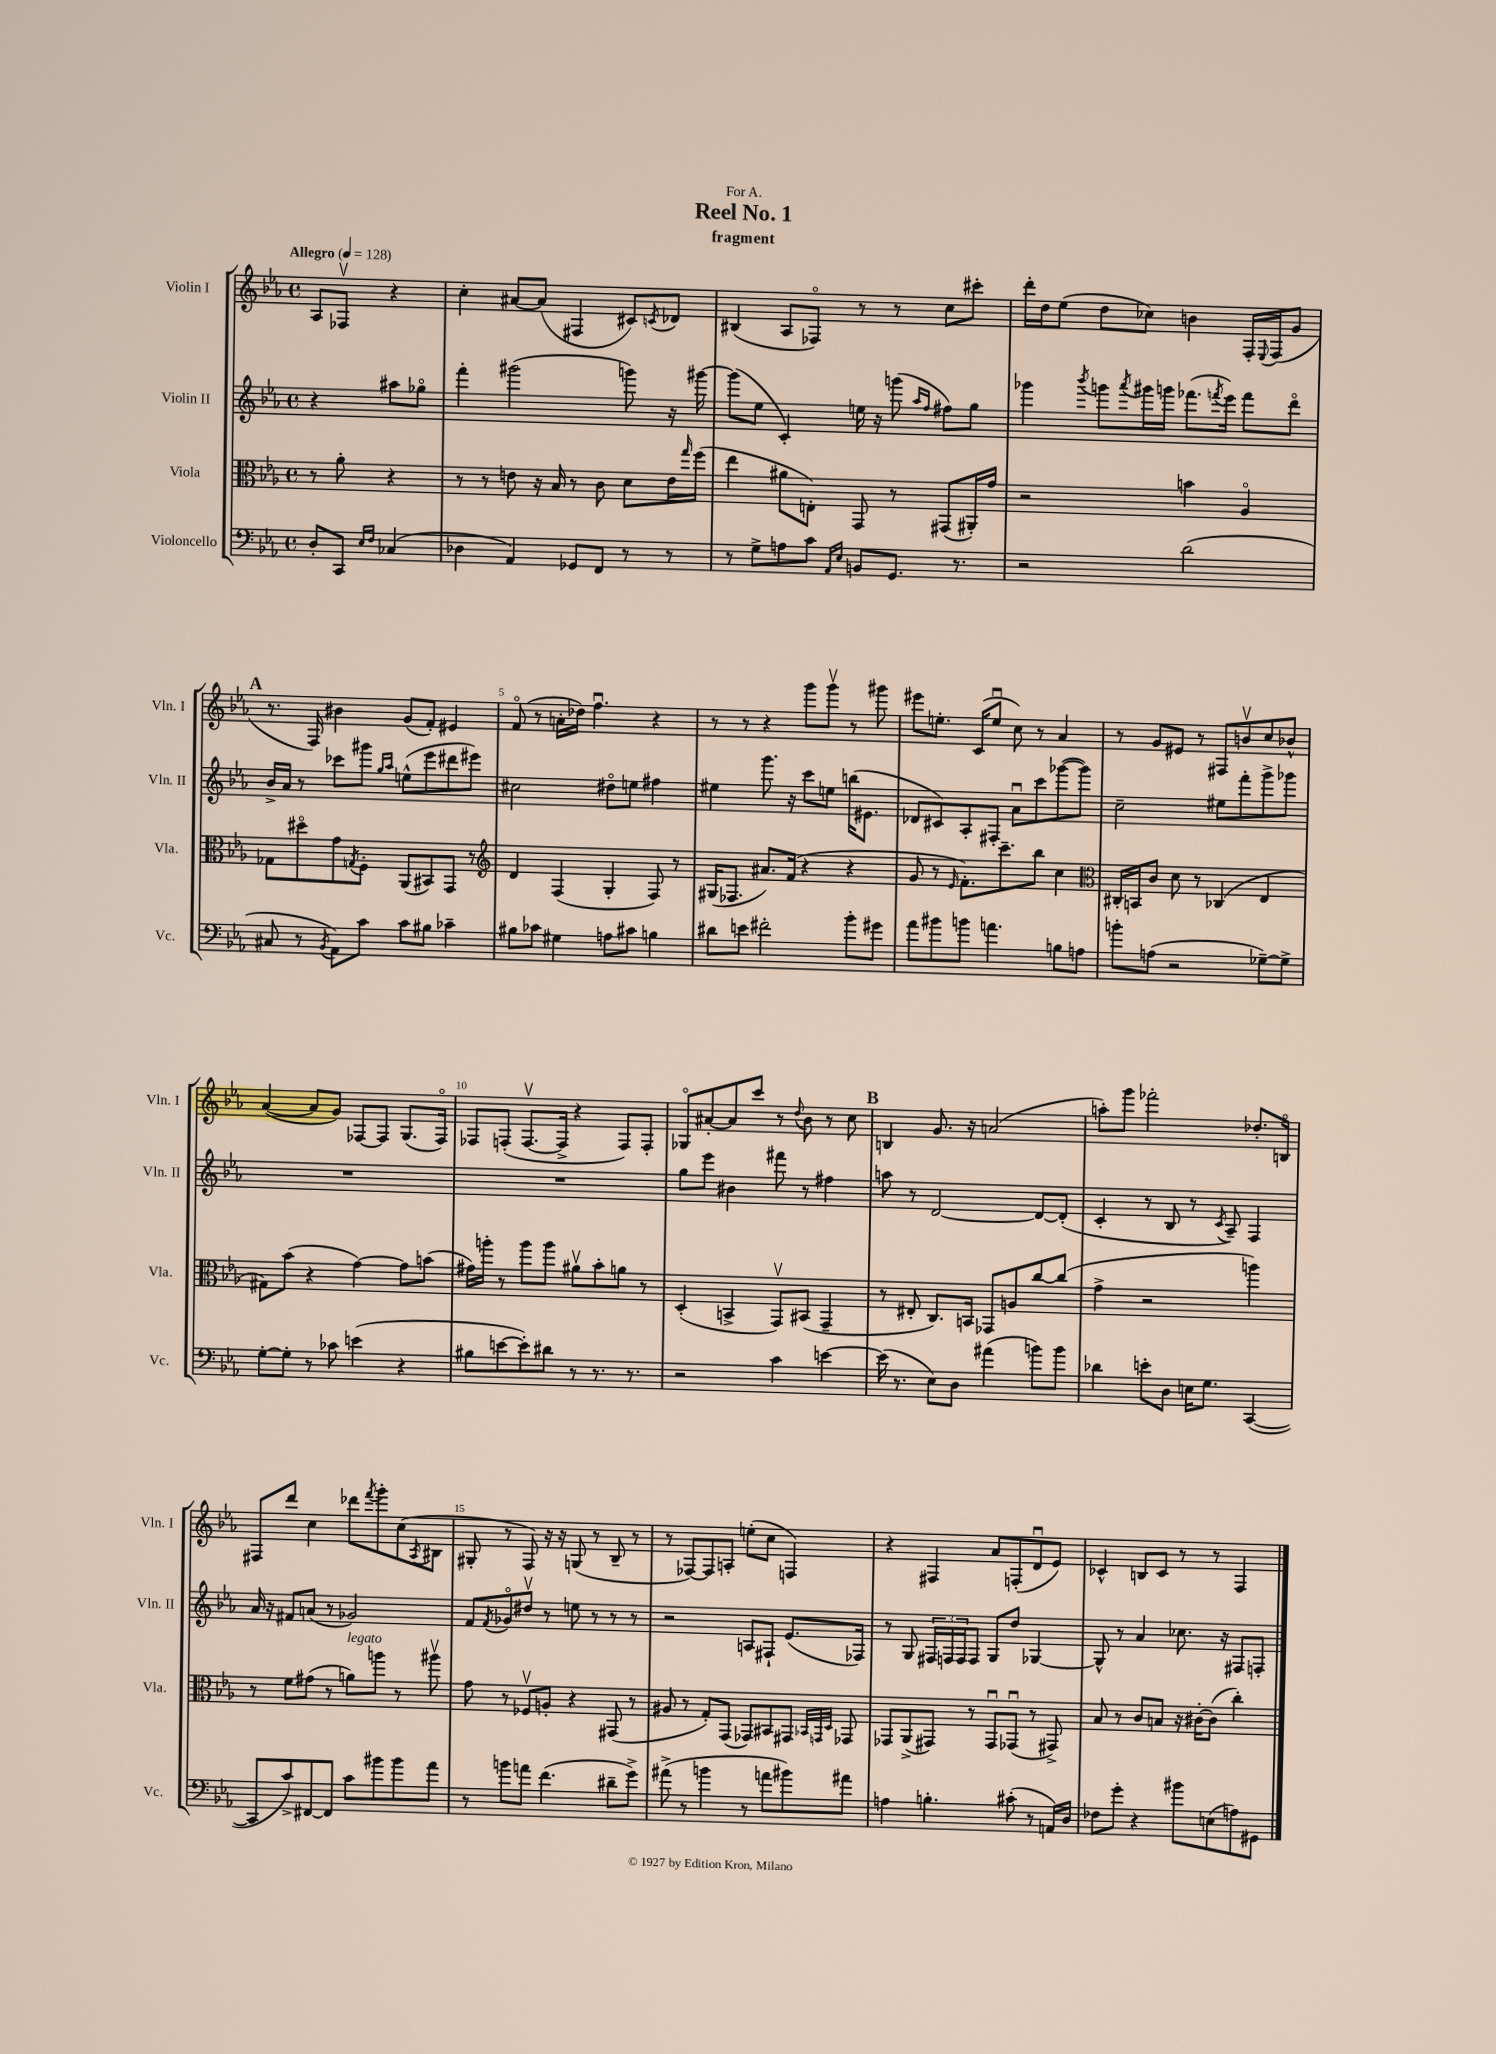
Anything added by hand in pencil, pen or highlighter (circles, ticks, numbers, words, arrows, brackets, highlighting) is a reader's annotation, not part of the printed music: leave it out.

**kern	**kern	**kern	**kern
*staff4	*staff3	*staff2	*staff1
*clefF4	*clefC3	*clefG2	*clefG2
*k[b-e-a-]	*k[b-e-a-]	*k[b-e-a-]	*k[b-e-a-]
*M4/4	*M4/4	*M4/4	*M4/4
*met(c)	*met(c)	*met(c)	*met(c)
*MM128	*MM128	*MM128	*MM128
8D'/L	8r	4r	8A-/L
8CC/J	8a-'\	.	8F-v/J
16qqE-/LL	.	.	.
16qqF/JJ	.	.	.
(4C-/	4r	8aa#\L	4r
.	.	8gg-o\J	.
=	=	=	=
4D-\	8r	4fff'\	4cc'\
.	8r	.	.
4AA-/)	8e\	(2ggg#\	[8a#/L
.	16r	.	(8a#/]J
.	16B-/	.	.
8GG-/L	8r	.	4F#/
8FF/J	8c\	.	.
8r	8d\L	8ggg\)	8c#/L)
.	.	.	8qc/
8r	16e\L	16r	8d-/J
.	16qqgg/	.	.
.	(16ff\JJ	[16ggg#\	.
=	=	=	=
8r	4ee-\	(8ggg#\]L	(4B#/
8G^\L	.	8ee-\J	.
8A\	8a#\L	4c'/)	8A-/L
8c\J	8E'\J)	.	8F-o/J)
16qqAA-/LL	.	.	.
16qqE-/JJ	.	.	.
8BB/L	8GG/	16ee\	8r
.	.	16r	.
8.GG/J	8r	(8ggg\	8r
.	.	16qqaa-/LL	.
.	.	16qqff/JJ	.
.	(8GG#/L	8ff#\L)	8cc\L
8.r	.	.	.
.	16AA#'/L)	8gg\J	8ccc#'\J
.	16g/JJ	.	.
=	=	=	=
2r	2r	4ggg-\	16ddd'\LL
.	.	.	16dd\J
.	.	.	(8ee-\J
.	.	8qbbb-/	.
.	.	8ggg\L	8dd\L
.	.	8qaaa-/	.
.	.	16ggg#\L	8cc-\J)
.	.	16ggg\JJ	.
(2d\	4b\	(8.fff-\L	4b\
.	.	8qfff/	.
.	.	16eee-\Jk)	.
.	4A-o/	8fff\L	16F'/LL
.	.	.	8qqE-/
.	.	.	(16F/J
.	.	8dddo\J	8g/J
=	=	=	=
8C#/	8G-\L	16b-^/LL	8.r
.	.	16a-/JJ	.
8r	8dd#o\	8r	.
.	.	.	16F/)
8qBB-/	.	.	.
8AA-\L)	8g\	8ccc-\L	4b#\
.	8qG/	.	.
8c\J	8F'\J	8ggg#\J	.
.	.	16qqgg/LL	.
.	.	16qqaa-/JJ	.
8c\L	(8AA-/L	(8ee^^\L	(8g/L
8B#\J	8BB#/)	8eee-\	8f'/J)
4c-~\	8GG/J	8ddd#\	4e#/
.	8r	8eee#\J)	.
=	=	=	=
*	*clefG2	*	*
8B#\L	4d/	2cc#\	(8fo/
8c-\J	.	.	8r
4G#\	(4F/	.	16a'\LL
.	.	.	16dd-\JJ)
.	.	.	4.ffu\
8A\L	4G'/	8dd#o\L	.
8c#\J	.	8ee\J	.
4B\	8F/)	4ff#\	4r
.	8r	.	.
=	=	=	=
8d#\L	(16G#/LK	4ee#\	8r
.	8.F-/J	.	.
8e\J	.	.	8r
2f#'\	8.a#/L)	8.ggg\	4r
.	(16f/Jk	16r	.
.	4r	8ccc\L	8ggg\L
.	.	8ee\J	8gggv\J
8b-'\L	4r	(16bb\LK	8r
.	.	8.e#\J	.
8g#\J	.	.	8ggg#\
=	=	=	=
8a-\L	8g/	8d-/L	8eee#\L
8b#\	8r	8c#/)	8.ee'\J
.	16qqe-/	.	.
8b\J	8.f'\L)	8A-'/	.
.	.	.	(16c/LK
4.a\	.	8F#'/J	8eeu/J
.	8.ccc~\	.	.
.	.	8a-u\L	8cc\)
.	8bb-\J	8ccc\	8r
8B\L	4cc\	([8ggg-\	4a-/
8A\J	.	8ggg-\]J)	.
=	=	=	=
*	*clefC3	*	*
8b'\L	16C#'/LL	2cc~\	8r
.	16BB/J	.	.
(8A\J	8c/J	.	8g/L
2r	8d\	.	8e#/J
.	8r	.	8r
.	(4C-/	8ee#\L	8F#/L
.	.	8fff'\	8bv/
[8G-~\L)	4E-/	8ggg^\	8cc/
8G-^\]J	.	8ggg-\J	8b-^^/J
=	=	=	=
[8G'\L	8G#\L)	1r	([4a-/
8G'\]J	(8b-\J	.	.
8r	4r	.	8a-/]L
8c-\	.	.	8g/J)
(4e\	[4g\)	.	[8F-/L
.	.	.	8F-/]J
4r	8g\]L	.	(8.G/L
.	(8b\J	.	.
.	.	.	16F-o/Jk)
=	=	=	=
8B#\L	16g#\LL)	1r	8F-/L
.	16aa'\JJ	.	.
[8e\	8r	.	(8F'/J
8e'\])	8aa\L	.	[8.Fv/L
8d#\J	8aa\J	.	.
.	.	.	16F^/]Jk
8r	8a#v\L	.	4r
8.r	8b-'\	.	.
.	8a\J	.	8F/L)
8.r	.	.	.
.	8r	.	8F'/J
=	=	=	=
2r	(4D'/	8gg\L	8G-o/L
.	.	8eee-\J	[8a#'/
.	4BB^/	4b#\	8a#/]
.	.	.	8ccc/J
4c\	8GGv/L)	8fff#\	8r
.	.	.	8qqdd/
.	(8BB#/J	8r	8b-\
[4e\	4GG~/	4ff#\	8r
.	.	.	8cc\
=	=	=	=
(16e\]	8r	8aa\	4B/
8.r	.	.	.
.	8E#'/	8r	.
8E-\L)	8.C/L)	[2d/	8.g/
8D\J	.	.	.
.	16BB/Jk	.	16r
(4a#\	8GG-/L	.	(2a/
.	8A/	.	.
8b\L)	[8cc/	8d/_L	.
8b\J	(8cc/]J	(8d'/]J	.
=	=	=	=
4d-\	4g^\	4c'/	8aa'\L)
.	.	.	8ggg\J
8e'\L	2r	8r	2fff-'\
8D\J	.	8B-/	.
16E\LK	.	8r	.
8.G\J	.	.	.
.	.	8qc/	.
.	.	8A-~/)	.
([4CC/	4aa\)	4F/	8.dd-'/L
.	.	.	16Bo/Jk
=	=	=	=
8CC/]L	8r	16a-/	8F#/L
.	.	16r	.
8c^/)	8f\L	8f#/L	8ddd/J
[8FF#/	(8g#\J	(8a/J	4cc\
8FF#/]J	8r	8r	.
8c\L	8a\L)	2g-/)	8ddd-\L
.	.	.	8qfff/
8b#\	8aa\J	.	8ggg'\
8b#\	8r	.	(8cc\
.	.	.	8qA-/
8a-\J	8aa#v\	.	8B#\J
=	=	=	=
8r	8g\	8f/L	8G#'/
.	.	8qf/	.
8b\L	8r	8g-o/	8r
8a\J	8F-v/L	8dd#v/J	8F/)
(4.f\	8A'/J	8r	16r
.	.	.	16r
.	4r	8ee\	(8G/
.	.	8r	8r
8d#~\L	(8GG#/	8r	8B-~/
8g^\J)	8r	8r	8r
=	=	=	=
(8a#^\	8A#/	2r	8r
8r	8r	.	[8F-/L)
4b\	8G'/L)	.	8F-/]
.	(8GG/J	.	8A'/J
8r	8GG-/L)	8A/L	(8ee'\L
8a\L	8BB#/	8F#`/J	8cc\J
8b#\)	8GG#/J	(8.e-/L	4F/)
.	32qqBB-/LLL	.	.
.	32qqGG/	.	.
.	32qqD/JJJ	.	.
8a#\J	8GG-/	.	.
.	.	16F-/Jk)	.
=	=	=	=
4A\	8GG-/L	8r	4r
.	(8AA-^/	8G/	.
4.B'\	8GG#/J)	24F#/LL	4F#/
.	.	24F/	.
.	.	24F/J	.
.	8r	8F/J	.
.	8GG#u/L	8G/L	8a-/L
(8c#'\	(8GG-u/J	8dd/J	(8F'/
8r	8r	[4G-/	8du/
16AA/LL)	8GG#^/)	.	8e-/J)
16D/JJ	.	.	.
=	=	=	=
8F-\L	8B-/	8G-^^/]	4c-^^/
8g'\J	8r	8r	.
4r	8c/L	4a-/	8B/L
.	8B/J	.	8c-/J
8b#\L	16r	8.cc-\	8r
.	[16c#'\LK	.	.
(8E\	(8c#\]J	.	8r
.	.	16r	.
8A\)	4cc'\)	8F#/L	4F/
8GG#\J	.	8F'/J	.
==	==	==	==
*-	*-	*-	*-
